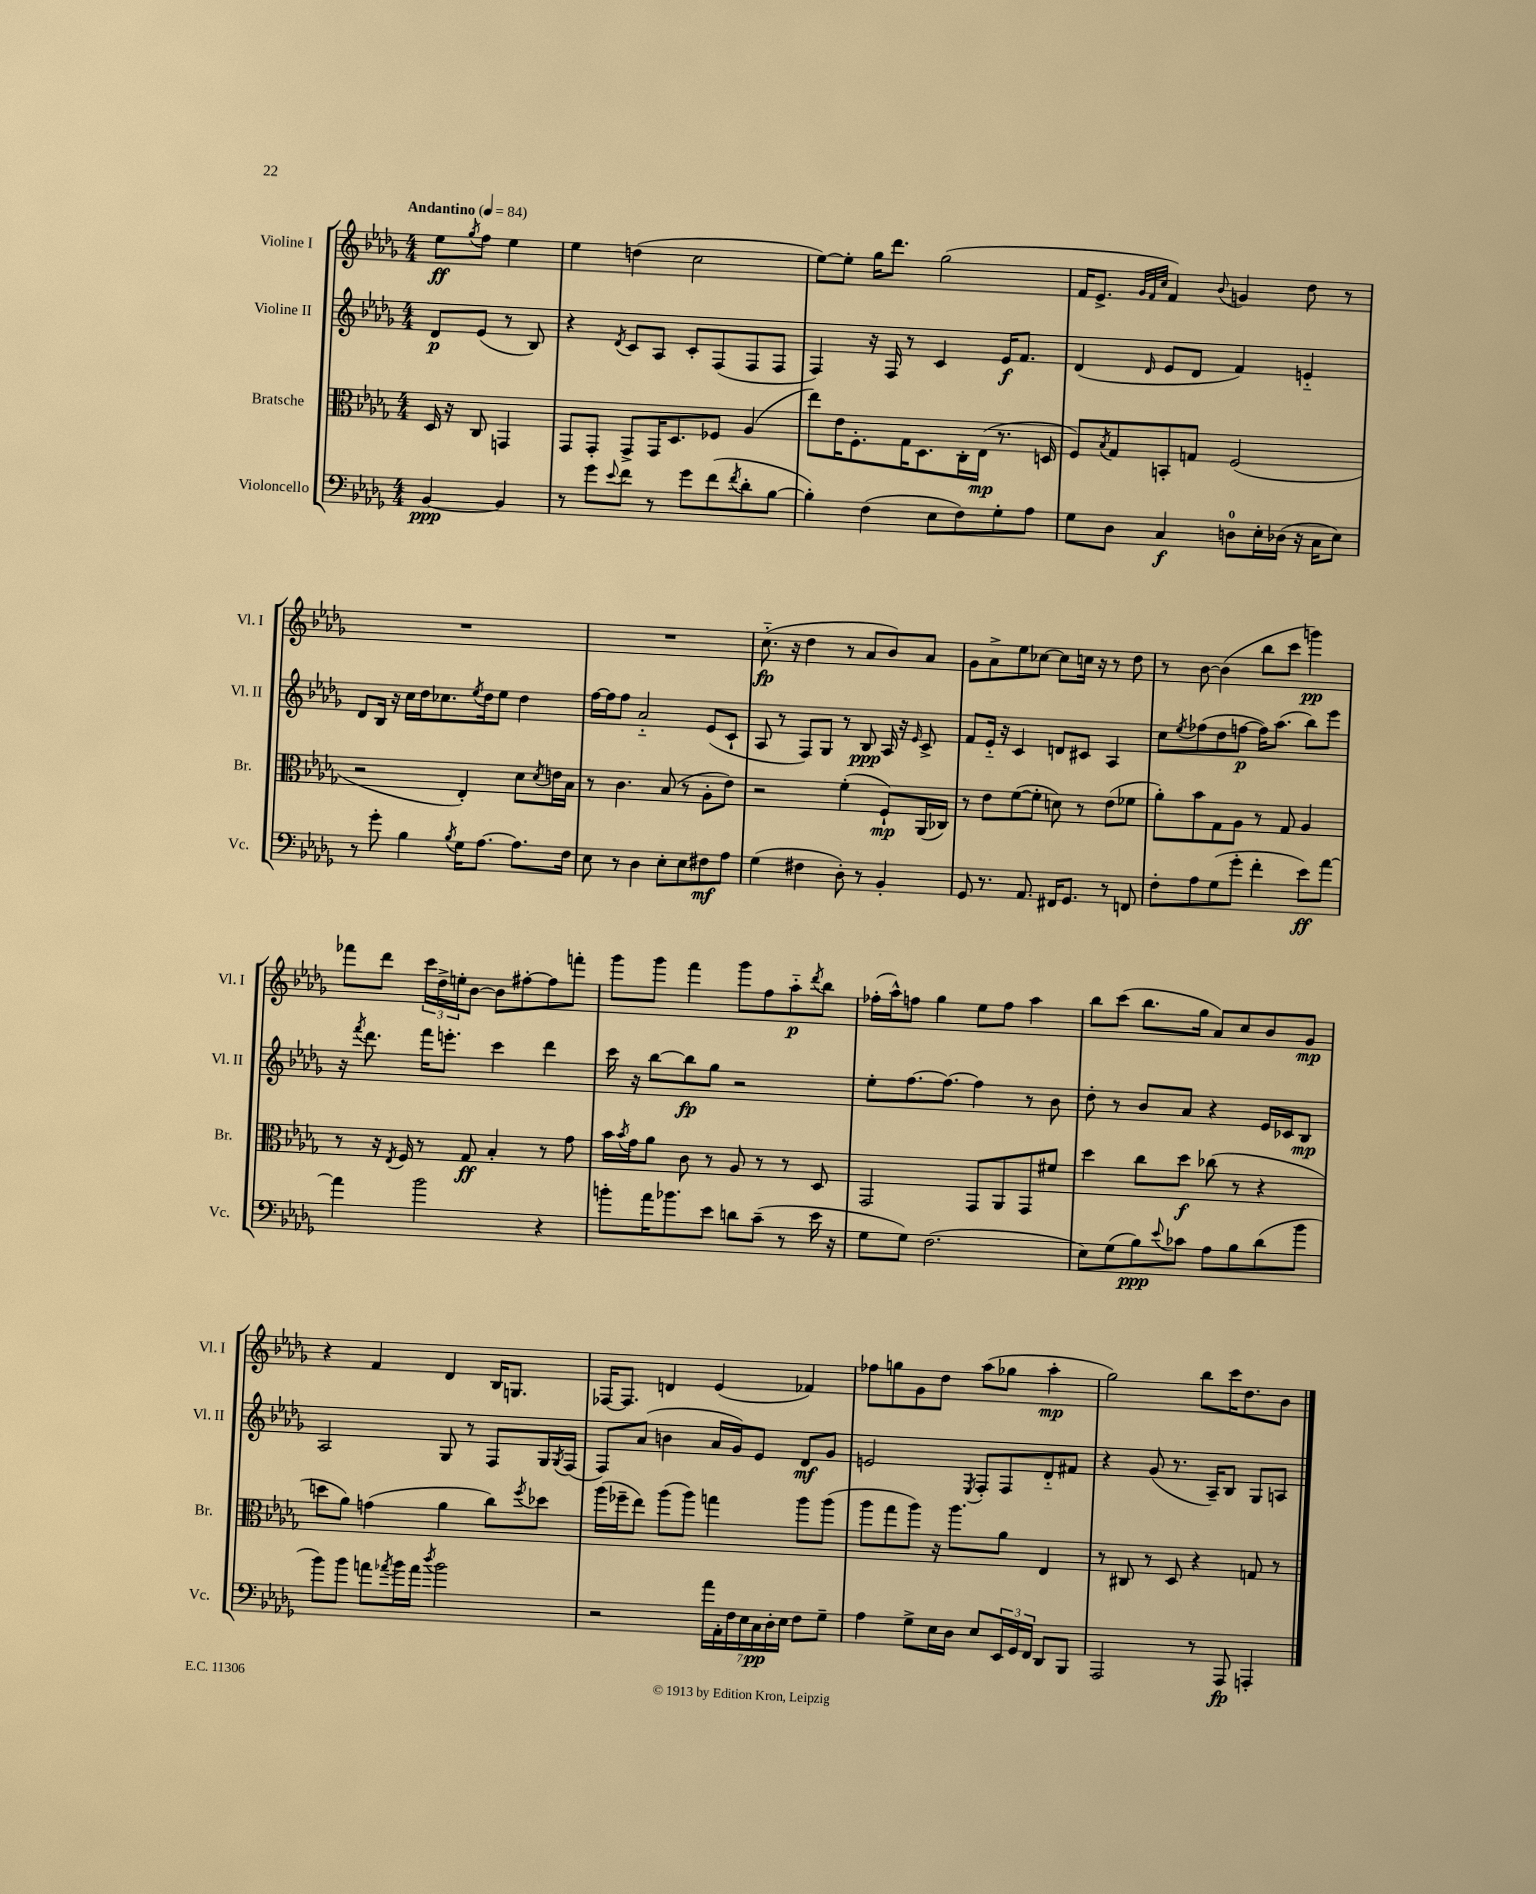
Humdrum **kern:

**kern	**kern	**kern	**kern
*staff4	*staff3	*staff2	*staff1
*clefF4	*clefC3	*clefG2	*clefG2
*k[b-e-a-d-g-]	*k[b-e-a-d-g-]	*k[b-e-a-d-g-]	*k[b-e-a-d-g-]
*M4/4	*M4/4	*M4/4	*M4/4
*MM84	*MM84	*MM84	*MM84
[4BB-/	16D-/	8d-/L	8ee-\L
.	16r	.	.
.	.	.	8qgg-/
.	8C/	(8e-/J	8ff\J
4BB-/]	4GG/	8r	4ee-\
.	.	8B-/)	.
=	=	=	=
8r	8GG-/L	4r	4ee-\
8g-\L	8GG-'/J	.	.
8qqe-/	.	8qd-/	.
8f\J	8GG-^/L	8c/L	(4dd\
8r	16GG-/K	8A-/J	.
.	8.D-/	.	.
8g-\L	.	8c'/L	2cc\
(8f\	8F-/J	(8F/	.
8qf/	.	.	.
8d-'\	(4A-/	8F/	.
[8B-\J	.	8F/J	.
=	=	=	=
4B-'\])	8ee-\L)	4F/)	[8ee-\L)
.	16e-\K	.	8ee-'\]J
.	8.F'\	.	.
(4F\	.	16r	16gg-\LK
.	.	16F/	8.ddd-\J
.	16G-\K	8r	.
.	8.D-\	.	.
8E-\L	.	4c/	(2gg-\
8F\)	16C'\L	.	.
.	(16E-\JJ	.	.
8G-'\	8.r	16e-/LK	.
.	.	8.f/J	.
8A-\J	.	.	.
.	16D/	.	.
=	=	=	=
8G-\L	8F/L)	(4d-/	16f/LK
.	.	.	8.e-^/J
.	8qB-/	.	.
8D-\J	8G-/	.	.
.	.	.	32qqg-/LLL
.	.	.	32qqf/
.	.	16qqd-/	32qqcc/JJJ
4C/	8BB'/	8e-/L	4f/)
.	8G/J	8d-/J	.
.	.	.	8qqb-/
8D\L	(2F/	4f/)	4g/
16E-'\L	.	.	.
(16D-\JJ	.	.	.
16r	.	4e'~/	8dd-\
16C\LK	.	.	.
8E-\J)	.	.	8r
=	=	=	=
8r	2r	8d-/L	1r
8g-'\	.	16B-/Jk	.
.	.	16r	.
4B-\	.	16cc\LL	.
.	.	16dd-\J	.
.	.	8.cc-\	.
8qB-/	.	.	.
16G-\LK	4E-'/)	.	.
.	.	8qee-/	.
[8.A-\J	.	16dd-\k	.
.	.	8ee-\J	.
8.A-\]L	8d-\L	4dd-\	.
.	8qd-/	.	.
.	16e\L	.	.
16F\Jk	16B-\JJ	.	.
=	=	=	=
8E-\	8r	[16ff\LL	1r
.	.	16ff\]J	.
8r	4.c\	8ff\J	.
4D-\	.	2a-'~/	.
8E-'\L	(8B-/	.	.
8E-\	8r	.	.
8F#\	8A-'\L	(8e-/L	.
8A-\J	8e-\J)	8c`/J	.
=	=	=	=
(4G-\	2r	8A-/	(8.cc'~\
.	.	8r	.
.	.	.	16r
4F#\	.	8F/L)	4dd-\
.	.	8G-/J	.
8D-'\)	(4f'\	8r	8r
8r	.	8B-/	8a-/L
4BB-'/	8F`/L)	16A-/	8b-/)
.	.	16r	.
.	.	16qqe-/	.
.	(16AA-/L	8c^/	8a-/J
.	16C-/JJ)	.	.
=	=	=	=
8GG-/	8r	8f/L	8g-\L
8.r	8e-\L	16e-'~/Jk	8a-^\
.	.	16r	.
.	([8f\	4c/	8ee-\
8.AA-/	.	.	.
.	8f'\]J	.	[8cc-\J
16FF#/LK	8d\)	8d/L	8cc-\]L
8.GG-/J	.	.	.
.	8r	8c#/J	16cc\Jk
.	.	.	16r
8r	(8e-\L	4A-/	8r
8FF/	8f-\J	.	8dd-\
=	=	=	=
8F'\L	8a-'\L)	8cc\L	8r
.	.	8qee-/	.
8A-\	8b-\	(8ff-\	[8b-\
(8G-\	8G-\	8dd-\	(4b-\]
8g-'\J	8A-\J	[8ff\J	.
4f'\	8r	16ff\]LK)	8bb-\L
.	.	(8.aa-\J	.
.	8G-/	.	8ccc\J
8e-\L)	4A-/	8bb-\L)	4ggg\)
[8a-\J	.	8eee-\J	.
=	=	=	=
4a-\]	8r	16r	8fff-\L
.	.	8qfff/	.
.	.	8.ddd-\	.
.	16r	.	8ddd-\J
.	8qE-/	.	.
.	16F/	.	.
2b-\	8r	16fff\LK	24ccc\LL
.	.	.	24dd-^\
.	.	8.eee'\J	.
.	.	.	24ee'\J
.	8G-/	.	[8b-\J
.	4B-'/	4ccc\	8b-\]L
.	.	.	[8ff#'\
4r	8r	4ddd-\	8ff#\]
.	8g-\	.	8fff'\J
=	=	=	=
8b'\L	16b-\LL	16ccc\	8ggg-\L
.	8qb-/	.	.
.	16g-\J	16r	.
16a-\K	8a-\J	[8bb-\L	8ggg-\J
8.b-\	.	.	.
.	8c\	8bb-\]	4fff\
8e-\J	8r	8gg-\J	.
8d\L	8A-/	2r	8ggg-\L
(8c~\J	8r	.	8ff\
8r	8r	.	8aa-'~\
.	.	.	8qddd-/
16e-\	8D-/	.	8bb-\J
16r	.	.	.
=	=	=	=
8G-\L	2GG-/	8ee-'\L	(16ff-'\LL
.	.	.	16aa-^^\J)
8G-\J)	.	[8.ff\	8ff\J
(2.F\	.	.	4gg-\
.	.	8.ff\_J	.
.	8GG-/L	4ff\]	8ee-\L
.	8AA-/	.	8ff\J
.	8GG-/	8r	4aa-\
.	8f#/J	8b-\	.
=	=	=	=
8E-\L)	4dd-\	8dd-'\	8bb-\L
(8G-\	.	8r	(8ccc\J
8B-\)	8cc\L	8b-/L	8.bb-\L
8qqe-/	.	.	.
8c-\J	8dd-\J	8a-/J	.
.	.	.	16gg-\Jk
8A-\L	(8cc-\	4r	8a-/L)
8B-\	8r	.	8cc/
(8d-\	4r	16e-/LL	8b-/
.	.	16c-/J	.
8b-\J	.	8B-/J	8g-/J
=	=	=	=
8b-\L)	8dd\L	2A-/	4r
8b-\J	8a-\J)	.	.
8a\L	(4g\	.	4f/
8qa-/	.	.	.
16b-\L	.	.	.
16a-\JJ	.	.	.
8qdd-/	.	.	.
2b-\	4a-\	8G-/	4d-/
.	.	8r	.
.	8cc\L)	8F/L	16B-/LK
.	.	.	8.G/J
.	8qff/	.	.
.	8dd-\J	16G-/L	.
.	.	8qG-/	.
.	.	(16F/JJ	.
=	=	=	=
2r	(16aa-\LL	8F/L)	[16F-/LK
.	16ff-~\J	.	8.F-/]J
.	8ee-\J)	(8a-/J	.
.	(8aa-\L	4b\	4d/
.	8aa-\J)	.	.
28a-\LL	4gg\	16a-/LL	(4e-/
28AA-'\	.	.	.
.	.	16g-/J)	.
28F\	.	.	.
28E-\	.	.	.
.	.	8e-/J	.
28C\	.	.	.
28D-'\	.	.	.
28E-\JJ	.	.	.
8F\L	8aa-\L	8d-/L	4f-/)
8G-~\J	(8aa-\J	8g-/J	.
=	=	=	=
4A-\	8aa-\L	2e/	8ff-\L
.	8gg-\	.	8gg\
8G-^\L	8aa-\J)	.	8g-\
16E-\L	16r	.	8dd-\J
16D-\JJ	8.aa-\L	.	.
.	.	8qE-/	.
8E-/L	.	8F'/L	(8aa-\L
24EE-/L	8a-\J	8F/	8gg-\J
24GG-/	.	.	.
24FF/JJ	.	.	.
8DD-/L	4E-/	8d-'~/	4aa-'\
8BBB-/J	.	8f#/J	.
=	=	=	=
2AAA-/	8r	4r	2gg-\)
.	8C#/	.	.
.	8r	(8g-/	.
.	8D-/	8.r	.
8r	4r	.	8bb-\L
.	.	16A-~/LK)	.
8AAA-/	.	8B-/J	16ccc\K
.	.	.	8.dd-\
4AAA'/	8G/	8G-/L	.
.	8r	8A/J	8b-\J
==	==	==	==
*-	*-	*-	*-
